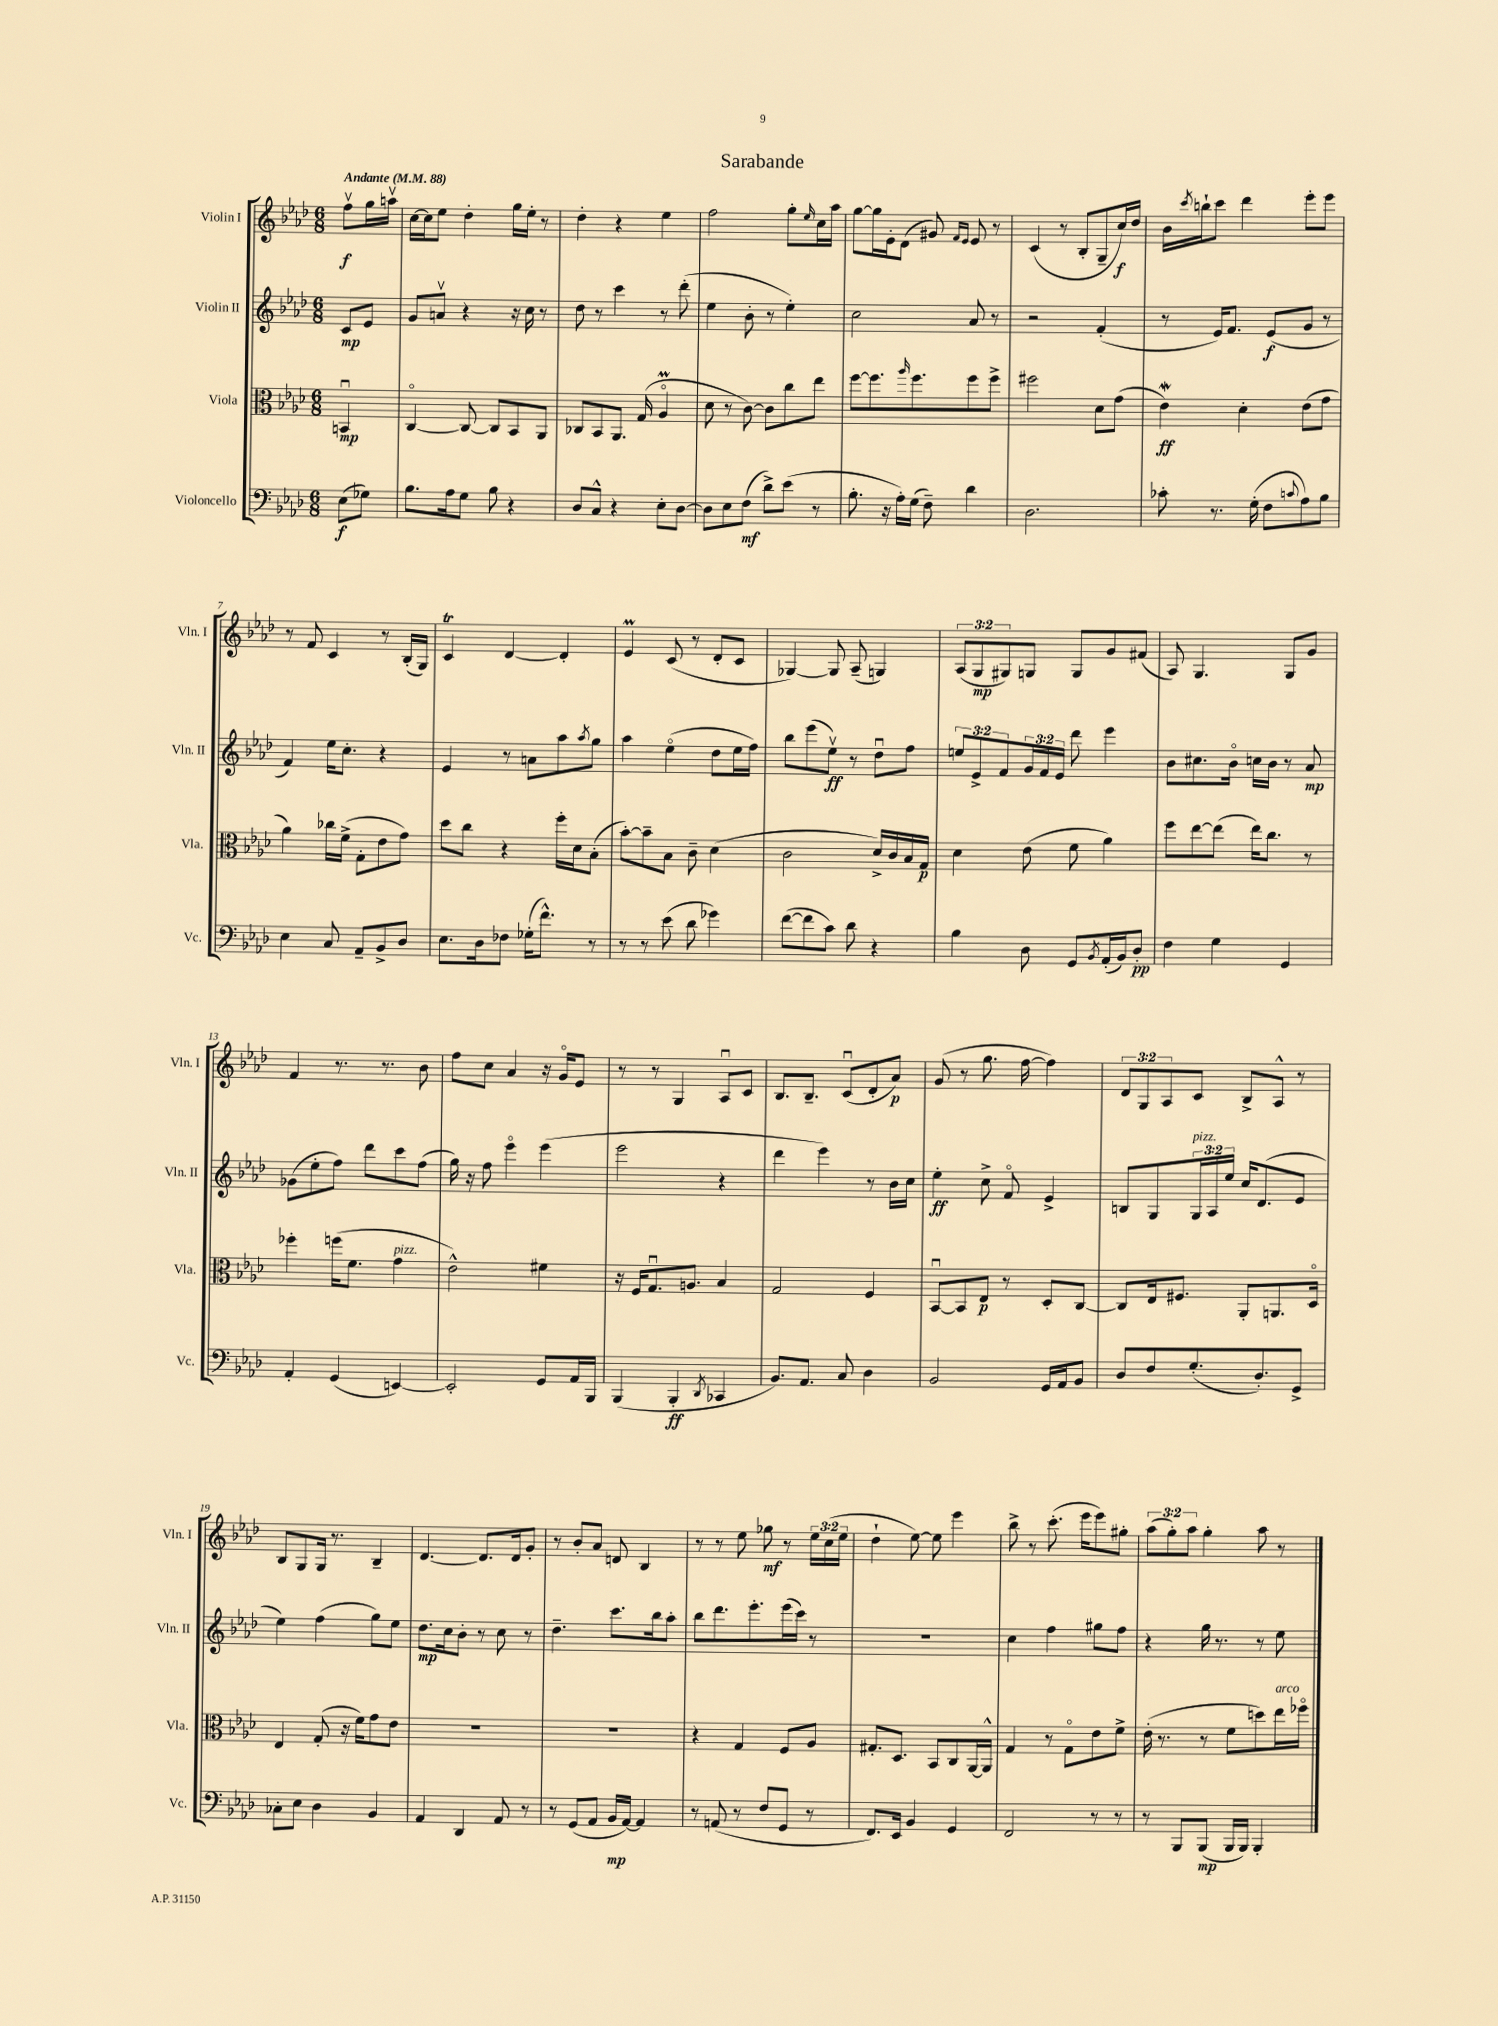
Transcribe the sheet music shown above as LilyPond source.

\header { title = "Sarabande" }
<<
\new StaffGroup <<
\new Staff = "s0" \with { instrumentName = "Violin I" shortInstrumentName = "Vln. I" } {
    \clef treble \key aes \major \numericTimeSignature \time 6/8 \override Staff.TupletNumber.text = #tuplet-number::calc-fraction-text \partial 4 \tempo "Andante" 4 = 88
    f''8\upbow\f g''16 a''16\upbow |
    c''16~ c''16 ees''8 des''4-. g''16 ees''16-. r8 |
    des''4-. r4 ees''4 |
    f''2 g''8-. \grace { ees''16 } c''16 aes''16 |
    g''8~ g''16 ees'16-. des'8( gis'8) \grace { f'16 ees'16 } ees'8 r8 |
    c'4( r8 bes8-. g8-- c''16\f) des''16 |
    bes'16 \acciaccatura { c'''8 } b''16-! c'''8 des'''4 ees'''8-. ees'''8 |
    r8 f'8 c'4 r8 bes16-.( g16) |
    c'4\trill des'4~ des'4-. |
    ees'4\prall c'8( r8 des'8-. c'8 |
    ges4~) ges8 aes8--( g4) |
    \tuplet 3/2 { aes8( g8\mp gis8) } g8 g8 g'8 fis'8( |
    aes8) g4. g8 g'8 |
    f'4 r8. r8. bes'8 |
    f''8 c''8 aes'4 r16 g'16\flageolet ees'8 |
    r8 r8 g4 aes8\downbow c'8 |
    bes8. bes8.-- c'8\downbow( des'8-. aes'8\p) |
    g'8( r8 g''8. f''16~ f''4) |
    \tuplet 3/2 { des'8 g8 aes8 } c'8 bes8-> aes8-^ r8 |
    bes8 g8 g16 r8. bes4-- |
    des'4.~ des'8. des'16 g'8-. |
    r8 bes'8-. aes'8 d'8 bes4 |
    r8 r8 ees''8 ges''8\mf r8 \tuplet 3/2 { ees''16 c''16( ees''16 } |
    des''4-! ees''8~) ees''8 ees'''4 |
    bes''8-> r8 c'''8.-.( ees'''16 ees'''8) gis''8-. |
    \tuplet 3/2 { aes''8( g''8-.) aes''8 } g''4-. aes''8 r8 \bar "|." |
}
\new Staff = "s1" \with { instrumentName = "Violin II" shortInstrumentName = "Vln. II" } {
    \clef treble \key aes \major \numericTimeSignature \time 6/8 \override Staff.TupletNumber.text = #tuplet-number::calc-fraction-text \partial 4
    c'8\mp ees'8 |
    g'8 a'8\upbow r4 r16 c''16 r8 |
    des''8 r8 c'''4 r8 des'''8-.( |
    ees''4 bes'8-. r8 ees''4-.) |
    c''2 aes'8 r8 |
    r2 f'4-.( |
    r8 ees'16) f'8. ees'8\f( g'8 r8 |
    f'4) ees''16 c''8.-. r4 |
    ees'4 r8 a'8 aes''8 \acciaccatura { aes''8 } g''8 |
    aes''4 ees''4\flageolet( des''8 ees''16 f''16) |
    bes''8 ees'''8( ees''8\upbow\ff) r8 des''8\downbow f''8 |
    \tuplet 3/2 { e''8 ees'8-> f'8 } \tuplet 3/2 { g'16 f'16 ees'16 } des'''8 ees'''4 |
    bes'8 cis''8. bes'16\flageolet c''16 bes'16 r8 aes'8\mp |
    ges'8( ees''8-. f''8) des'''8 c'''8 f''8( |
    g''16) r16 f''8 ees'''4\flageolet ees'''4( |
    ees'''2 r4 |
    des'''4 ees'''4) r8 bes'16 c''16 |
    ees''4-.\ff c''8-> f'8\flageolet ees'4-> |
    b8 g8 \tuplet 3/2 { g16^\markup { \italic "pizz." } aes16 ees''16 } c''16 des'8.( ees'8 |
    ees''4) f''4( g''8) ees''8 |
    des''8.\mp c''16 bes'8-. r8 c''8 r8 |
    des''4.-- c'''8. bes''16 aes''8-. |
    bes''8 des'''8. ees'''8.-. ees'''16( c'''16) r8 |
    R2. |
    c''4 f''4 gis''8 f''8 |
    r4 g''16 r8. r8 ees''8 \bar "|." |
}
\new Staff = "s2" \with { instrumentName = "Viola" shortInstrumentName = "Vla." } {
    \clef alto \key aes \major \numericTimeSignature \time 6/8 \partial 4
    b,4\downbow\mp |
    c4~\flageolet c8~ c8 bes,8 aes,8 |
    ces8 bes,8 aes,8. g16( aes4\flageolet\prall |
    des'8 r8 c'8~) c'8 c''8 ees''8 |
    f''8~ f''8. \grace { aes''16 } f''8. f''8 f''8-> |
    fis''2 des'8 g'8( |
    ees'4\mordent\ff) des'4-. ees'8( g'8 |
    aes'4) ces''16 f'16->( g8-. ees'8 g'8) |
    des''8 c''8 r4 f''16-. des'16 bes8-.( |
    bes'8~-.) bes'8-- bes8 c'8-- des'4( |
    c'2 des'16->) c'16 bes16 g16\p |
    des'4 ees'8( f'8 aes'4) |
    f''8 ees''8~ ees''8( ees''16) c''8. r8 |
    fes''4-. f''16( f'8. g'4^\markup { \italic "pizz." } |
    ees'2-^) fis'4 |
    r16 f16 g8.\downbow a8. bes4 |
    g2 f4 |
    bes,8~\downbow bes,8 ees8\p r8 des8-. c8~ |
    c8 ees16 fis8. aes,8-. a,8. des16\flageolet |
    ees4 g8-.( r16 f'16) g'8 ees'8 |
    R2. |
    R2. |
    r4 g4 f8 aes8 |
    gis8.-. des8. bes,8 c8 aes,16~ aes,16-^ |
    g4 r8 g8\flageolet ees'8 f'8-> |
    ees'16-.( r8. r8 f'8 d''8) ees''16^\markup { \italic "arco" } fes''16\flageolet \bar "|." |
}
\new Staff = "s3" \with { instrumentName = "Violoncello" shortInstrumentName = "Vc." } {
    \clef bass \key aes \major \numericTimeSignature \time 6/8 \partial 4
    ees8\f( ges8) |
    bes8. aes16 g8 bes8 r4 |
    des8 c8-^ r4 ees8-. des8~ |
    des8 ees8 f8\mf( des'8->) ees'8( r8 |
    bes8.-. r16 aes16-.) g16( f8--) des'4 |
    des2. |
    ces'8-. r8. g16-.( f8 \appoggiatura { c'8 } aes8) bes8 |
    ees4 c8 aes,8-- bes,8-> des8 |
    ees8. des16 fes8 ges16-.( f'8.-^) r8 |
    r8 r8 ees'8( des'8 ges'4) |
    f'8~( f'8 c'8) des'8 r4 |
    bes4 des8 g,8 \acciaccatura { bes,8 } aes,16-.( bes,16) des8-.\pp |
    f4 g4 g,4 |
    aes,4-. g,4( e,4~) |
    e,2-. g,8 aes,16 bes,,16 |
    bes,,4( bes,,4-.\ff \acciaccatura { des,8 } ces,4 |
    bes,8.) aes,8. c8 des4 |
    bes,2 g,16 aes,16 bes,8 |
    des8 f8 g8.-.( des8.-.) g,8-> |
    ces8-. ees8 des4 bes,4 |
    aes,4 des,4 aes,8 r8 |
    r8 g,8( aes,8 bes,16\mp aes,16~) aes,4 |
    r8 a,8( r8 f8 g,8 r8 |
    f,8.) ees,16 bes,4 g,4 |
    f,2 r8 r8 |
    r8 bes,,8 bes,,8\mp( bes,,16 bes,,16) bes,,4-. \bar "|." |
}
>>
>>
